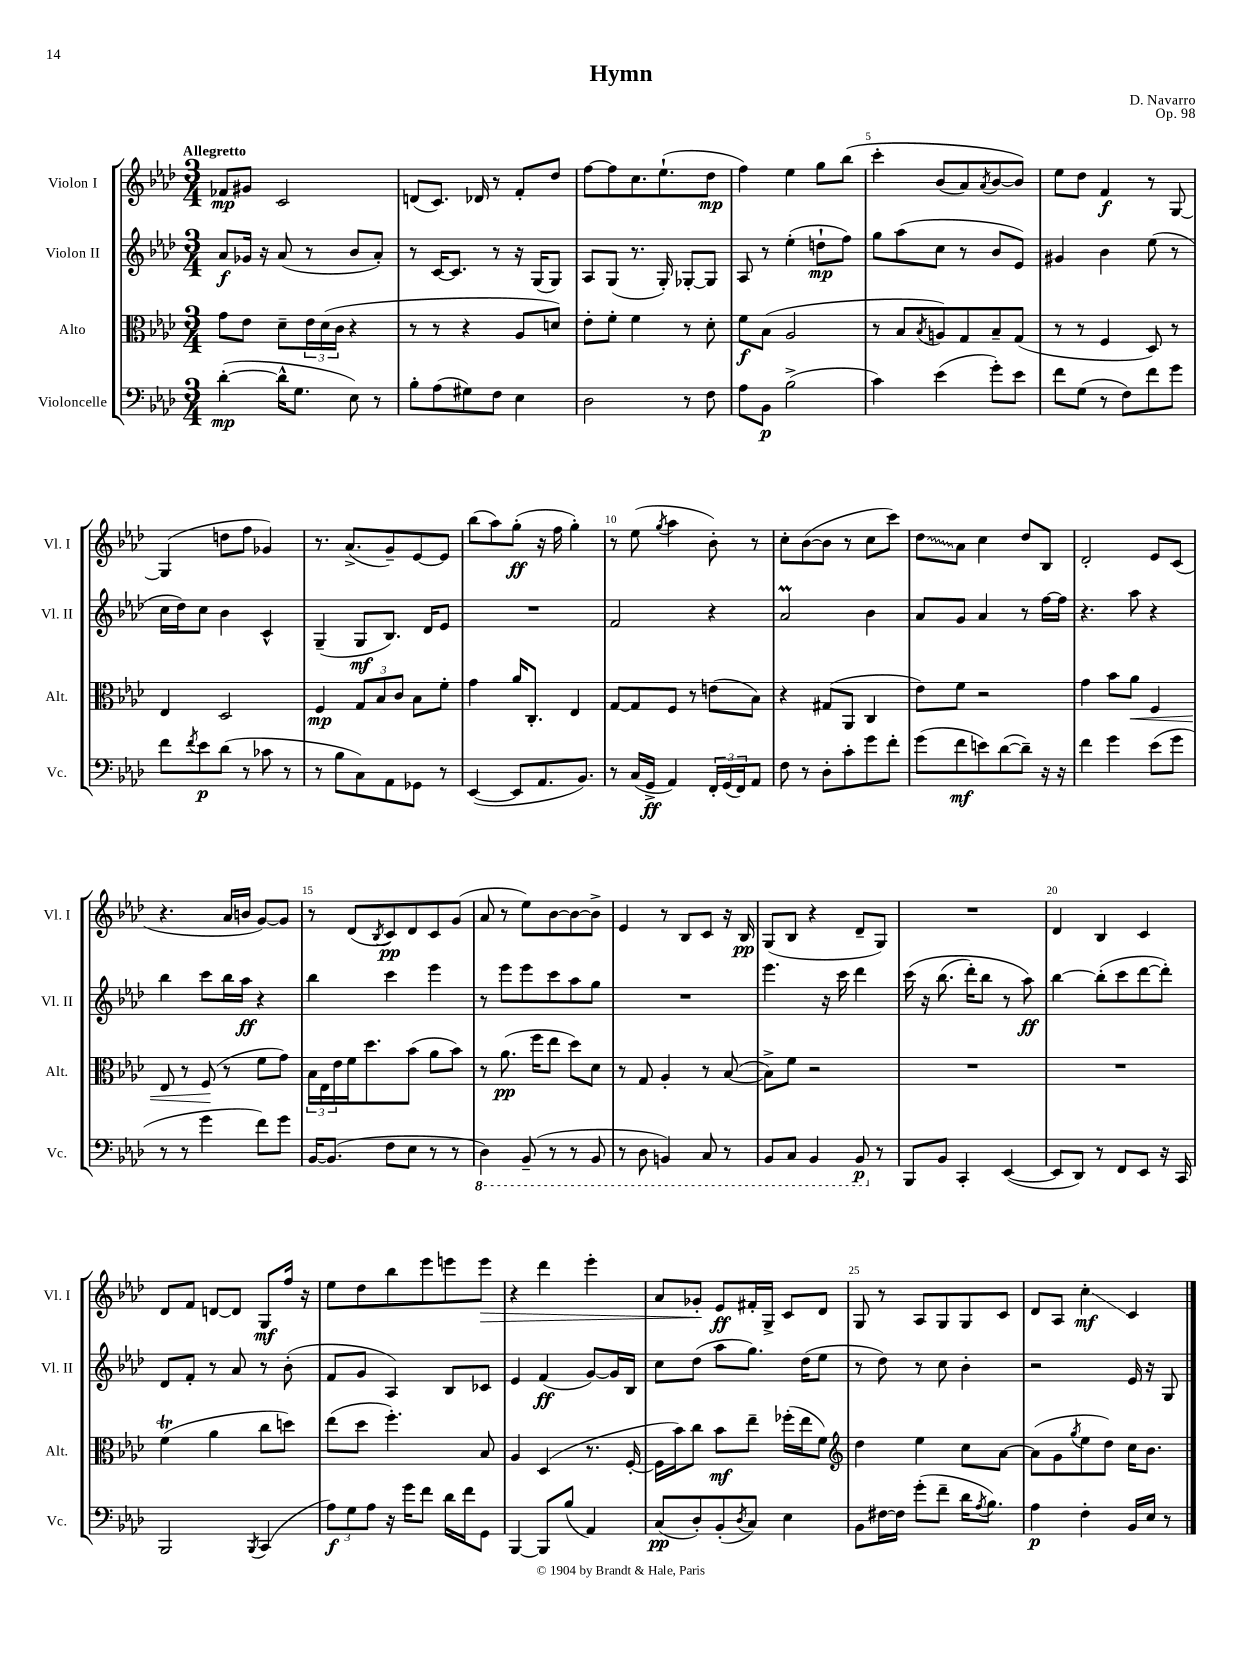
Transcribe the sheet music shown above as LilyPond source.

\header { title = "Hymn" composer = "D. Navarro" opus = "Op. 98" }
<<
\new StaffGroup <<
\new Staff = "s0" \with { instrumentName = "Violon I" shortInstrumentName = "Vl. I" } {
    \clef treble \key aes \major \numericTimeSignature \time 3/4 \tempo "Allegretto"
    fes'8\mp gis'8 c'2 |
    d'8( c'8.) des'16 r8 f'8-. des''8 |
    f''8~ f''8 c''8. ees''8.-!( des''8\mp |
    f''4) ees''4 g''8 bes''8\( |
    c'''4-. bes'8( aes'8) \acciaccatura { aes'8 } bes'8~ bes'8\) |
    ees''8 des''8 f'4\f r8 g8~ |
    g4( d''8 f''8 ges'4) |
    r8. aes'8.->( g'8--) ees'8~ ees'8 |
    bes''8( aes''8) g''8-.\ff( r16 f''16 g''4-.) |
    r8 ees''8( \acciaccatura { g''8 } aes''4 bes'8-.) r8 |
    c''8-. bes'8~( bes'8 r8 c''8 c'''8) |
    \once \override Glissando.style = #'zigzag des''8\glissando aes'8 c''4 des''8 bes8 |
    des'2-. ees'8 c'8( |
    r4. aes'16 b'16 g'8~) g'8 |
    r8 des'8( \acciaccatura { bes8 } c'8\pp) des'8 c'8 g'8( |
    aes'8 r8 ees''8) bes'8~ bes'8~ bes'8-> |
    ees'4 r8 bes8 c'8 r16 bes16\pp |
    g8( bes8 r4 des'8-- g8) |
    R2. |
    des'4 bes4 c'4 |
    des'8 f'8 d'8~ d'8 g8\mf f''16 r16 |
    ees''8 des''8 bes''8 ees'''8 e'''8 e'''8\> |
    r4 des'''4 ees'''4-. |
    aes'8 ges'8-.\! ees'8\ff fis'16-. g16-> c'8 des'8 |
    g8 r8 aes8 g8 g8 c'8 |
    des'8 aes8 c''4-.\glissando\mf c'4 \bar "|." |
}
\new Staff = "s1" \with { instrumentName = "Violon II" shortInstrumentName = "Vl. II" } {
    \clef treble \key aes \major \numericTimeSignature \time 3/4
    aes'8\f ges'16 r16 aes'8( r8 bes'8 aes'8-.) |
    r8 c'16~ c'8. r8 r16 g16( g8) |
    aes8 g8( r8. g16-.) ges8~-. ges8 |
    aes8 r8 ees''4-.( d''8-!\mp f''8) |
    g''8 aes''8( c''8 r8 bes'8 ees'8) |
    gis'4 bes'4 ees''8( r8 |
    c''16 des''16) c''8 bes'4 c'4-^ |
    g4--( g8\mf bes8.) des'16 ees'8 |
    R2. |
    f'2 r4 |
    aes'2\prall bes'4 |
    aes'8 g'8 aes'4 r8 f''16~ f''16 |
    r4. aes''8 r4 |
    bes''4 c'''8 bes''16 aes''16\ff r4 |
    bes''4 c'''4 ees'''4 |
    r8 ees'''8 ees'''8 c'''8 aes''8 g''8 |
    R2. |
    ees'''4. r16 c'''16 des'''4 |
    c'''16\( r16 bes''8.( des'''16-.) bes''8 r8 aes''8\ff\) |
    bes''4~ bes''8-.( c'''8 des'''8~ des'''8-.) |
    des'8 f'8-. r8 aes'8 r8 bes'8-.( |
    f'8 g'8 aes4) bes8 ces'8 |
    ees'4 f'4\ff( g'8~) g'16 bes16 |
    c''8 des''8( aes''8 g''8.) des''16( ees''8 |
    r8 des''8) r8 c''8 bes'4-. |
    r2 ees'16 r16 g8 \bar "|." |
}
\new Staff = "s2" \with { instrumentName = "Alto" shortInstrumentName = "Alt." } {
    \clef alto \key aes \major \numericTimeSignature \time 3/4
    g'8 ees'8 des'8-- \tuplet 3/2 { ees'16 des'16( c'16 } r4 |
    r8 r8 r4 aes8 d'8) |
    ees'8-. f'8-. f'4 r8 des'8-. |
    f'8\f bes8( aes2 |
    r8 bes8 \acciaccatura { bes8 } a8) g8 bes8-- g8( |
    r8 r8 f4 des8) r8 |
    ees4 des2 |
    f4\mp \tuplet 3/2 { g8 bes8 c'8 } bes8 f'8-. |
    g'4 aes'16 c8.-. ees4 |
    g8~ g8 f8 r8 e'8( bes8) |
    r4 gis8( aes,8 c4 |
    ees'8) f'8 r2 |
    g'4 bes'8 aes'8\< f4 |
    ees8 r8 f8\!( r8 f'8 g'8) |
    \tuplet 3/2 { bes16 ees16 ees'16 } f'16 des''8. bes'8( aes'8 bes'8) |
    r8 aes'8.\pp( f''16 ees''8 des''8) des'8 |
    r8 g8 aes4-. r8 bes8~( |
    bes8->) f'8 r2 |
    R2. |
    R2. |
    f'4\trill( aes'4 c''8 d''8) |
    ees''8( des''8 f''4.-.) bes8 |
    aes4 des4( r8. f16~-. |
    f16 bes'16) c''8 bes'8\mf ees''8-- fes''16-.( ees''16 f'8) |
    \clef treble des''4 ees''4 c''8 aes'8~ |
    aes'8( g'8 \acciaccatura { g''8 } ees''8 des''8) c''16 bes'8. \bar "|." |
}
\new Staff = "s3" \with { instrumentName = "Violoncelle" shortInstrumentName = "Vc." } {
    \clef bass \key aes \major \numericTimeSignature \time 3/4
    des'4~-.\mp( des'16-^ g8. ees8) r8 |
    bes8-. aes8( gis8) f8 ees4 |
    des2 r8 f8 |
    aes8 bes,8\p bes2->( |
    c'4) ees'4( g'8-.) ees'8 |
    f'8 g8( r8 f8) f'8 g'8 |
    f'8 \acciaccatura { f'8 } ees'8\p des'8( r8 ces'8 r8 |
    r8 bes8 c8) aes,8 ges,8 r8 |
    ees,4~( ees,8 aes,8. bes,8.) |
    r8 c16( g,16->\ff aes,4) \tuplet 3/2 { f,16-. g,16( f,16) } aes,8 |
    f8 r8 des8-. c'8-. g'8 f'8-. |
    g'8( f'8\mf e'8) des'8~( des'8--) r16 r16 |
    f'4 g'4 ees'8( g'8 |
    r8 r8 g'4 f'8) g'8 |
    bes,16~ bes,8.( f8 ees8 r8 r8 |
    \ottava #-1 des,4) bes,,8--( r8 r8 bes,,8 |
    r8 des,8 b,,4) c,8 r8 |
    bes,,8 c,8 bes,,4 bes,,8\p \ottava #0 r8 |
    bes,,8 bes,8 c,4-. ees,4~( |
    ees,8 des,8) r8 f,8 ees,8 r16 c,16 |
    bes,,2 \acciaccatura { bes,,8 } c,4( |
    \tuplet 3/2 { aes8\f) g8 aes8 } r16 g'16 f'8 des'16 f'16 g,8 |
    bes,,4~ bes,,8 bes8( aes,4) |
    c8\pp( des8-.) bes,8-.( \acciaccatura { des8 } c8) ees4 |
    bes,8 fis16~ fis16 g'8-.( f'8-- des'16 \acciaccatura { aes8 } bes8.) |
    aes4\p f4-. bes,16 ees16 r8 \bar "|." |
}
>>
>>
\layout { \context { \Score \override BarNumber.break-visibility = ##(#f #t #t) barNumberVisibility = #(every-nth-bar-number-visible 5) } }
